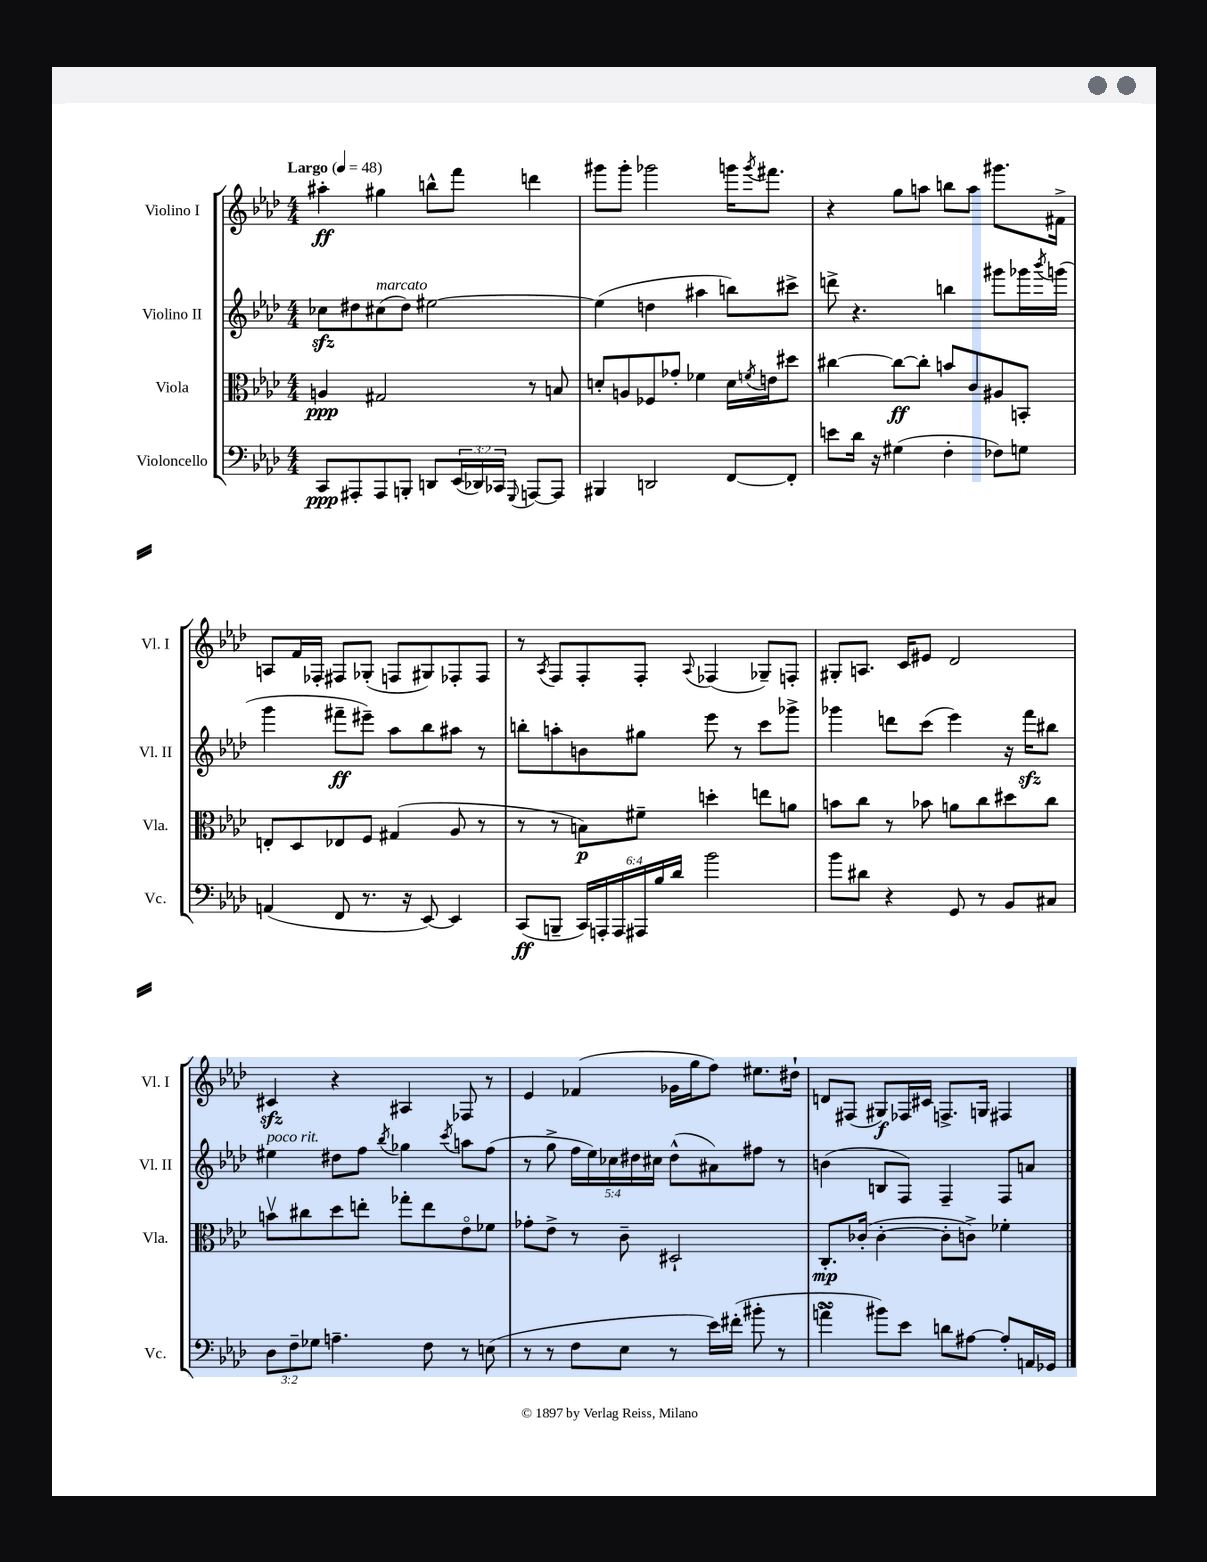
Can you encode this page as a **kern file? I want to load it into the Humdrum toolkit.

**kern	**kern	**kern	**kern
*staff4	*staff3	*staff2	*staff1
*clefF4	*clefC3	*clefG2	*clefG2
*k[b-e-a-d-]	*k[b-e-a-d-]	*k[b-e-a-d-]	*k[b-e-a-d-]
*M4/4	*M4/4	*M4/4	*M4/4
*MM48	*MM48	*MM48	*MM48
8CC	4A	8cc-	4aa#'
8AAA#'	.	8dd#	.
8AAA#	2G#	(8cc#	4gg#
8BBB'	.	8dd#)	.
8DD	.	[2ee#	8bb^^
(24EE-	.	.	8fff
24DD-)	.	.	.
24CC-	.	.	.
8qqGGG	.	.	.
[8AAA	8r	.	4ddd
8AAA]	8B	.	.
=	=	=	=
4BBB#	8d'	(4ee#]	8ggg#
.	8A	.	8ggg#'
2DD	8F-	4dd	2ggg-
.	8g-'	.	.
.	4f-	4aa#	.
[8FF	16d	8bb)	16ggg
.	8qf	.	8qggg
.	16e	.	8.fff#
8FF']	8dd#	8ccc#^	.
=	=	=	=
8e	[4cc#	8ddd^	4r
16d-	.	4.r	.
16r	.	.	.
(4G#	8cc#_	.	8gg
.	8cc#']	.	8aa
4F'	8b	4bb	8bb
.	8c	.	8aa
8F-)	8A#	8ggg#	8.ggg#
8G	8BB'	16ggg-	.
.	.	8qbbb-	.
.	.	(16ggg	16f#^
=	=	=	=
(4AA	8E'	4ggg	8A
.	8D-	.	16f
.	.	.	16F-'
8FF	8E-	8fff#~	8F#
8.r	8F	8eee#~)	(8G-'
.	(4G#	8aa-	8F
16r	.	.	.
[8EE-)	.	8bb-	8G#)
4EE-]	8A-	8aa#	8F-'
.	8r	8r	8F-
=	=	=	=
(8CC	8r	8bb'	8r
.	.	.	8qA-
8BBB~	8r	8aa'	8F
24CC)	8B)	8b	8F'
24AAA'	.	.	.
24AAA	.	.	.
24AAA#	8f#~	8gg#	8F'
24B-	.	.	.
24d-	.	.	.
.	.	.	8qqA-
2b-	4dd'	8eee-	(4F-
.	.	8r	.
.	8ee	8ccc	8G-~)
.	8a	8ggg-^	8F'
=	=	=	=
8b-	8b	4ggg-	8G#'
8d#	8cc	.	8.A
4r	8r	8ddd	.
.	.	.	16c
.	8b-	(8ccc	8e#
8GG	8a	4eee-)	2d-
8r	8cc	.	.
8BB-	8dd#	16r	.
.	.	16fff	.
8C#	8cc	8bb#	.
=	=	=	=
12D-	8bv	4ee#	4c#
12F~	.	.	.
.	8cc#	.	.
12G-	.	.	.
4.A~	8dd-	8dd#	4r
.	8ee'	8ff	.
.	.	8qbb-	.
.	8gg-'	4gg-	4A#
8F	8ee	.	.
.	.	8qccc	.
8r	8e-o	8aa	8F-
(8E	8f-	(8ff	8r
=	=	=	=
8r	8g-'	8r	4e-
8r	8e-^	8gg^	.
8F	8r	20ff	(4f-
.	.	20ee-)	.
.	.	20cc-	.
8E-	8c~	.	.
.	.	20dd#	.
.	.	20cc#	.
8r	2D#`	(8dd#^^	16g-
.	.	.	16gg
16e-)	.	8a#)	8ff)
(16f#'	.	.	.
8b#'	.	8ff#	8.ee#
8r	.	8r	.
.	.	.	16dd#`
=	=	=	=
4a^	8.C'	(4b	8d
.	.	.	(8F#
.	(16c-'	.	.
8b#)	[4c-'	8B	8G#)
8e-	.	8F)	16F-
.	.	.	16c#
8d	8c-']	4F~	8.F^
[8A#	8c^)	.	.
.	.	.	16G
8A#']	4f-'	8F	4F#
16AA	.	8a	.
16GG-	.	.	.
==	==	==	==
*-	*-	*-	*-
